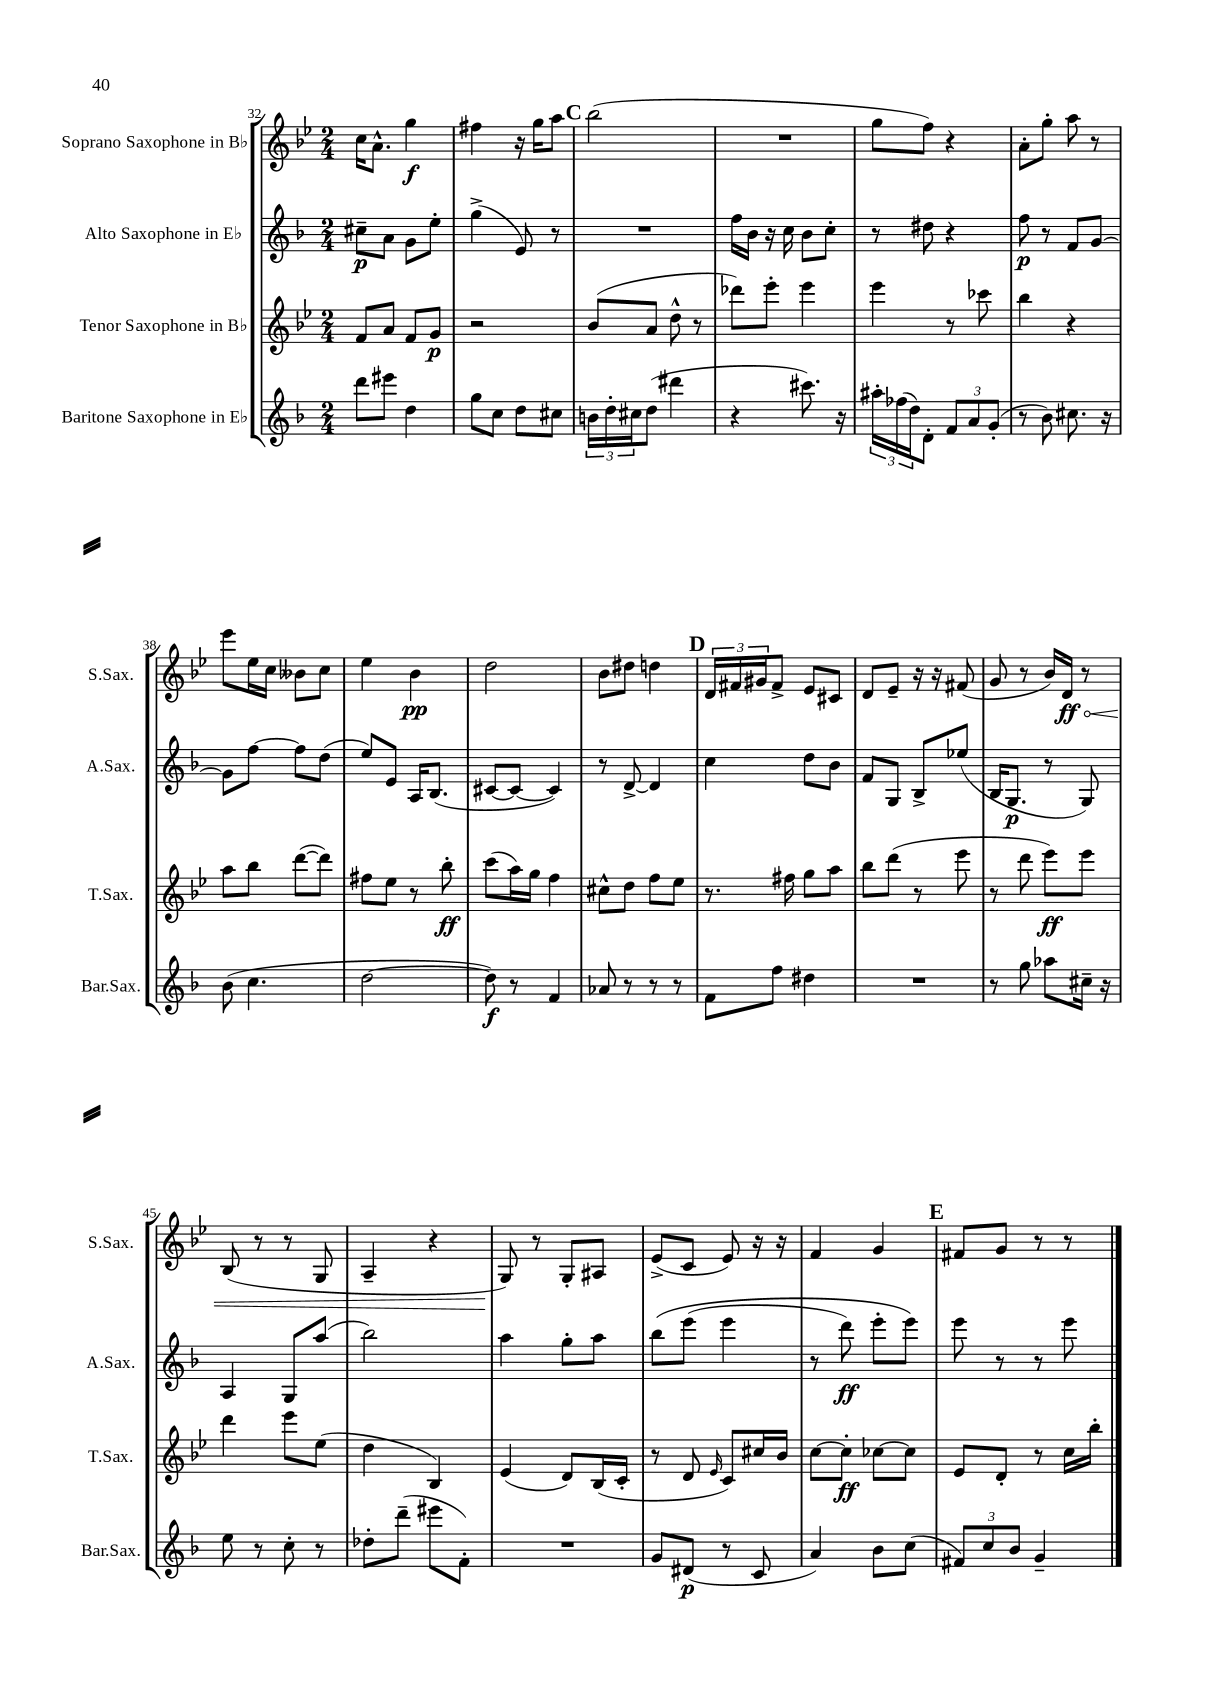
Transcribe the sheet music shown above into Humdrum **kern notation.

**kern	**kern	**kern	**kern
*staff4	*staff3	*staff2	*staff1
*clefG2	*clefG2	*clefG2	*clefG2
*k[b-]	*k[b-e-]	*k[b-]	*k[b-e-]
*M2/4	*M2/4	*M2/4	*M2/4
8ddd	8f	8cc#~	16cc
.	.	.	8.a^^
8eee#	8a	8a	.
4dd	8f	8g	4gg
.	8g	8ee'	.
=	=	=	=
8gg	2r	(4gg^	4ff#
8cc	.	.	.
8dd	.	8e)	16r
.	.	.	16gg
8cc#	.	8r	8aa
=	=	=	=
24b	(8b-	2r	(2bb-
24dd'	.	.	.
24cc#	.	.	.
(8dd	8a	.	.
4ddd#	8dd^^	.	.
.	8r	.	.
=	=	=	=
4r	8ddd-)	16ff	2r
.	.	16b-	.
.	8eee-'	16r	.
.	.	16cc	.
8.ccc#)	4eee-	8b-	.
.	.	8cc'	.
16r	.	.	.
=	=	=	=
24aa#'	4eee-	8r	8gg
(24ff-	.	.	.
24dd)	.	.	.
8d'	.	8dd#	8ff)
12f	8r	4r	4r
12a	.	.	.
.	8ccc-	.	.
(12g'	.	.	.
=	=	=	=
8r	4bb-	8ff	8a'
8b-)	.	8r	8gg'
8.cc#	4r	8f	8aa
.	.	[8g	8r
16r	.	.	.
=	=	=	=
(8b-	8aa	8g]	8eee-
4.cc	8bb-	[8ff	16ee-
.	.	.	16cc
.	([8ddd	8ff]	8b--
.	8ddd])	(8dd	8cc
=	=	=	=
[2dd	8ff#	8ee)	4ee-
.	8ee-	8e	.
.	8r	16A	4b-
.	.	(8.B-	.
.	8bb-'	.	.
=	=	=	=
8dd])	(8ccc	[8c#	2dd
8r	16aa)	8c#_	.
.	16gg	.	.
4f	4ff	4c#])	.
=	=	=	=
8a-	8cc#^^	8r	8b-
8r	8dd	[8d^	8dd#
8r	8ff	4d]	4dd
8r	8ee-	.	.
=	=	=	=
8f	8.r	4cc	24d
.	.	.	24f#
.	.	.	24g#
8ff	.	.	8f#^
.	16ff#	.	.
4dd#	8gg	8dd	8e-
.	8aa	8b-	8c#
=	=	=	=
2r	8bb-	8f	8d
.	(8ddd	8G	8e-~
.	8r	8B-^	16r
.	.	.	16r
.	8eee-	(8ee-	(8f#
=	=	=	=
8r	8r	16B-	8g
.	.	8.G	.
8gg	8ddd	.	8r
8aa-	8eee-)	8r	16b-)
.	.	.	16d
16cc#~	8eee-	8G)	8r
16r	.	.	.
=	=	=	=
8ee	4ddd	4A	(8B-
8r	.	.	8r
8cc'	8eee-	8G	8r
8r	(8ee-	(8aa	8G
=	=	=	=
8dd-'	4dd	2bb-)	4A~
(8ddd~	.	.	.
8eee#	4B-)	.	4r
8f')	.	.	.
=	=	=	=
2r	(4e-	4aa	8G)
.	.	.	8r
.	8d)	8gg'	8G'
.	(16B-	8aa	8A#
.	16c'	.	.
=	=	=	=
8g	8r	&(8bb-	(8e-^
(8d#	8d	(8eee	8c
.	16qqe-	.	.
8r	8c)	4eee	8e-)
8c	16cc#	.	16r
.	16b-	.	16r
=	=	=	=
4a)	[8cc	8r	4f
.	8cc']	8ddd)	.
8b-	[8cc-	8eee'	4g
(8cc	8cc-]	8eee&)	.
=	=	=	=
12f#)	8e-	8eee	8f#
12cc	.	.	.
.	8d'	8r	8g
12b-	.	.	.
4g~	8r	8r	8r
.	16cc	8eee	8r
.	16bb-'	.	.
==	==	==	==
*-	*-	*-	*-
